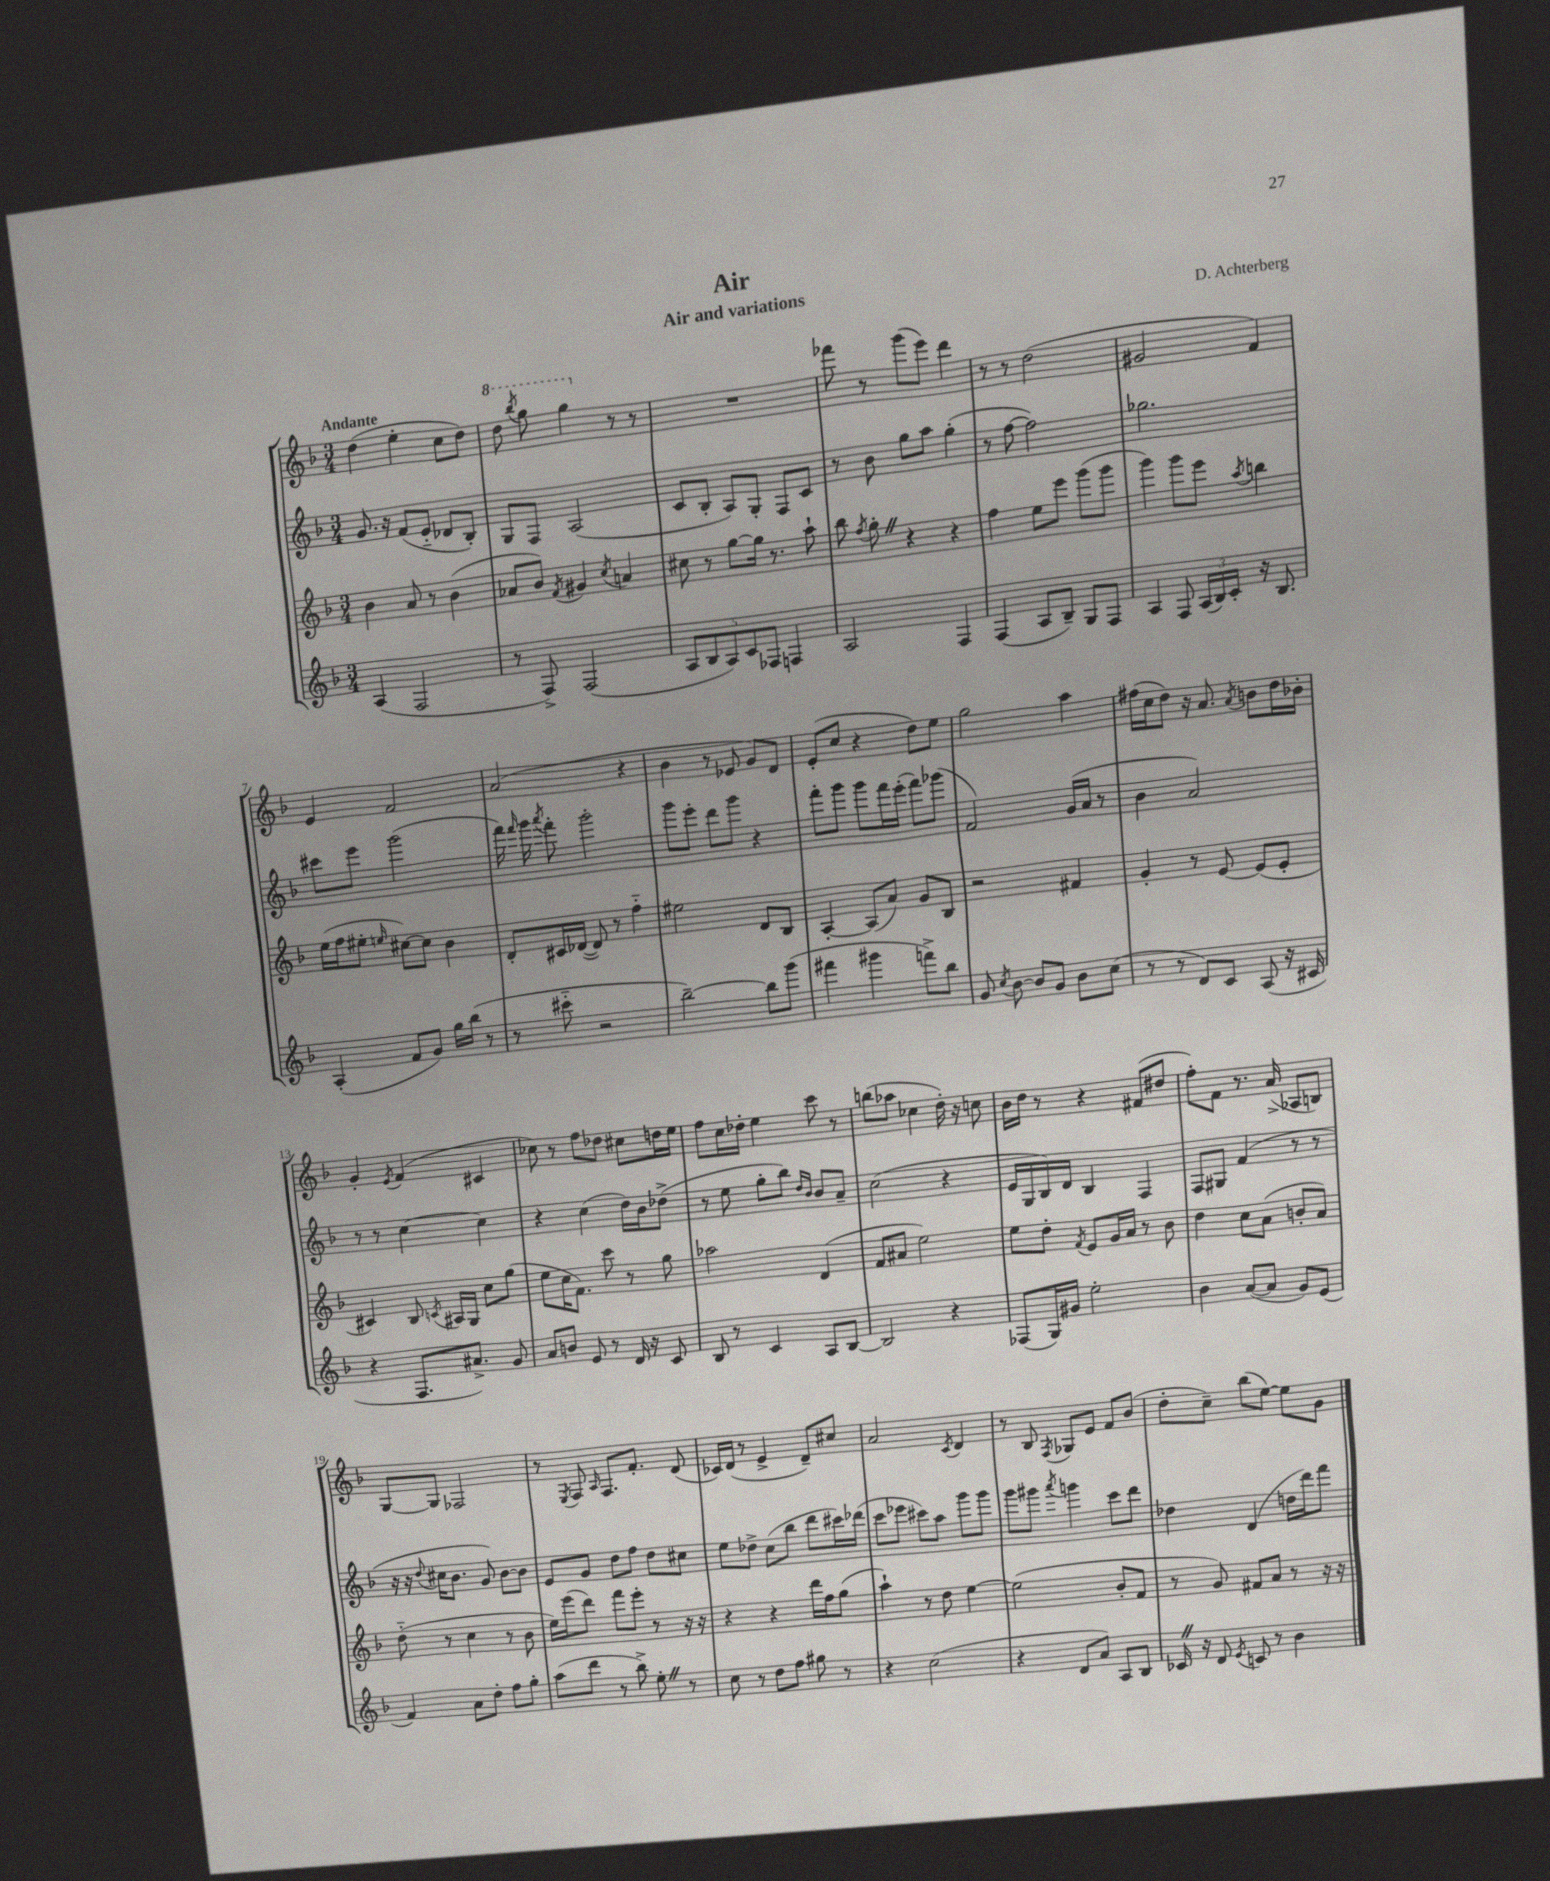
\header { title = "Air" composer = "D. Achterberg" subtitle = "Air and variations" }
<<
\new StaffGroup <<
\new Staff = "s0" {
    \clef treble \key f \major \numericTimeSignature \time 3/4 \tempo "Andante"
    \autoBeamOff d''4( e''4-. c''8[ d''8]) |
    \ottava #1 d'''8 \acciaccatura { bes'''8 } g'''8 g'''4 \ottava #0 r8 r8 |
    R2. |
    fes'''8 r8 g'''8[( e'''8]) d'''4 |
    r8 r8 d''2( |
    gis'2 f'4) |
    e'4 f'2 |
    a'2( r4 |
    bes'4 r8 ees'8 g'8[) d'8] |
    e'8[-.( c''8] r4 d''8[) e''8] |
    g''2 a''4 |
    fis''16[( c''16 d''8]) r16 a'8. \acciaccatura { a'8 } b'8[ d''16 bes'16]-. |
    g'4-. \acciaccatura { e'8 } f'4( cis'4 |
    ces''8) r8 f''8[ des''8] cis''8[ d''16 e''16] |
    f''8[ c''16 des''16]-. e''4 c'''8 r8 |
    b''8[( aes''8] ces''4 d''16-.) r16 c''8 |
    bes'16[ d''16] r8 r4 fis'8[( dis''8] |
    f''8[-.) f'8] r8. a'16->( aes8[ b8]) |
    g8[~ g8] fes2 |
    r8 \acciaccatura { e8 } f8 \grace { a16 } f8.[ f'8.]-. d'8( |
    ces'16[) d'16]( r8 e'4-> d'8[--) cis''8] |
    a'2 \acciaccatura { c'8 } d'4 |
    r8 bes8 \acciaccatura { f8 } ges8[ e'8] f'8[ bes'8]( |
    d''8[-. c''8]--) bes''8[( e''8]~) e''8[ g'8] \bar "|." |
}
\new Staff = "s1" {
    \clef treble \key f \major \numericTimeSignature \time 3/4
    \autoBeamOff g'8. r16 f'8[( e'8]-_ des'8[ bes8]-.) |
    g8[ f8] a2( |
    c'8[ bes8]-. a8[) g8]-. f8[ c'8] |
    r8 bes'8 g''8[ a''8] g''4-.( |
    r8 f''8~ f''2) |
    ges''2. |
    cis'''8[ e'''8] g'''2( |
    f'''16) \grace { f'''16 } g'''16 \acciaccatura { a'''8 } f'''8-. g'''2-. |
    g'''8[ e'''8]-. d'''8[ g'''8] r4 |
    f'''8[-. g'''8] g'''8[ f'''16 e'''16]-.( f'''8[) ges'''8]( |
    f'2) g'16[( a'16] r8 |
    bes'4 a'2) |
    r8 r8 c''4~ c''4 |
    r4 c''4( d''16[) bes'16 des''8]->( |
    r8 e''8 g''8[-. bes''8]) \grace { d''16[ bes'16] } bes'8[ a'8]-- |
    c''2( r4 |
    e'16[ g16 bes16) d'16] bes4 f4 |
    f8[ gis8] f'4( r8 r8 |
    r16 r16 \appoggiatura { d''8 } cis''16[ bes'8.] g'8) bes'8[~ bes'8] |
    e'8[ g'8] d''8[ f''8] d''8[ cis''8] |
    e''8[ des''8]-> c''8[( bes''8] d'''8[ cis'''16) des'''16]( |
    c'''8[ ees'''8] cis'''8[) a''8] g'''8[ g'''8] |
    g'''8[ gis'''8] \acciaccatura { a'''8 } g'''4 c'''8[ d'''8] |
    des''4 d'4( d''16[ d'''16) f'''8] \bar "|." |
}
\new Staff = "s2" {
    \clef treble \key f \major \numericTimeSignature \time 3/4
    \autoBeamOff bes'4 a'8 r8 bes'4( |
    aes'8[ bes'8]) \acciaccatura { f'8 } gis'4 \acciaccatura { c''8 } a'4 |
    cis''8 r8 g''8[~ g''16] r8. a''8-! |
    bes''8 \acciaccatura { f''8 } g''8-. \once \override BreathingSign.text = \markup { \musicglyph "scripts.caesura.straight" } \breathe r4 r4 |
    f''4 e''8[ e'''8] g'''8[( g'''8] |
    g'''4) g'''8[ e'''8] \acciaccatura { a''8 } b''4 |
    e''16[( f''16 eis''8]-. \grace { e''16 } cis''8[~) cis''8] bes'4 |
    d'8[-. cis'16 des'16]~( des'8) r8 f''4-_ |
    eis''2 d'8[ bes8] |
    a4~-. a8[( a'8]) g'8[ bes8] |
    r2 fis'4 |
    g'4-. r8 e'8~ e'8[( e'8]-. |
    cis'4) bes8 \acciaccatura { c'8 } ais16[ g16] c''8[ g''8]( |
    e''8[ c''16 f'8.]) c'''8 r8 g''8 |
    aes''2 d'4( |
    f'8[ ais'8] e''2) |
    e''8[ d''8]-. \acciaccatura { f'8 } e'8[ g'16 a'16] r8 bes'8 |
    d''4 c''8[ a'8]( b'8[-. a'8]) |
    d''8-_( r8 c''4 r8 bes'8 |
    e''16[) e'''16( d'''8]) f'''8[ e'''8]-. r8 r16 r16 |
    r4 r4 d'''16[ f''16 g''8]( |
    a''4-!) r8 d''8 e''4~ |
    e''2( bes'8[-. f'8] |
    r8 g'8) fis'8[ a'8] r8 r16 r16 \bar "|." |
}
\new Staff = "s3" {
    \clef treble \key f \major \numericTimeSignature \time 3/4
    \autoBeamOff a4( f2 |
    r8 f8->) f2( |
    \tuplet 5/4 { a8[ bes8 a8) c'8 fes8] } f4 |
    a2 f4 |
    f4( a8[ bes8]--) g8[ f8] |
    a4 f8 \tuplet 3/2 { a16[( bes16) c'16]-. } r16 bes8. |
    a4-.( f'8[ g'8]) g''16[ bes''16]( r8 |
    r8 cis'''8-_ r2 |
    bes''2~--) bes''8[ g'''8]( |
    fis'''4 gis'''4 f'''8[->) bes''8] |
    g'8 \acciaccatura { c''8 } bes'8~ bes'8[ g'8] bes'8[ c''8]( |
    r8 r8 d'8[) c'8] a8( r16 cis'16 |
    r4 f8.[ ais'8.]->) g'8 |
    a'8[ b'8] e'8 r8 d'16 r16 c'8 |
    bes8 r8 c'4 a8[ bes8]~ |
    bes2 r4 |
    fes8[( g16) gis'16] e''2-. |
    bes'4 a'8[~( a'8] g'8[) e'8]( |
    f'4) a'8[ d''8]-. f''8[ g''8]-. |
    a''8[( d'''8] r8 bes''8->) e''8-. \once \override BreathingSign.text = \markup { \musicglyph "scripts.caesura.straight" } \breathe r8 |
    c''8 r8 d''8[ f''8] gis''8 r8 |
    r4 c''2( |
    r4 d'8[ a'8]) a8[ bes8] |
    ces'16 \once \override BreathingSign.text = \markup { \musicglyph "scripts.caesura.straight" } \breathe r16 d'8 \acciaccatura { e'8 } c'8 r8 bes'4 \bar "|." |
}
>>
>>
